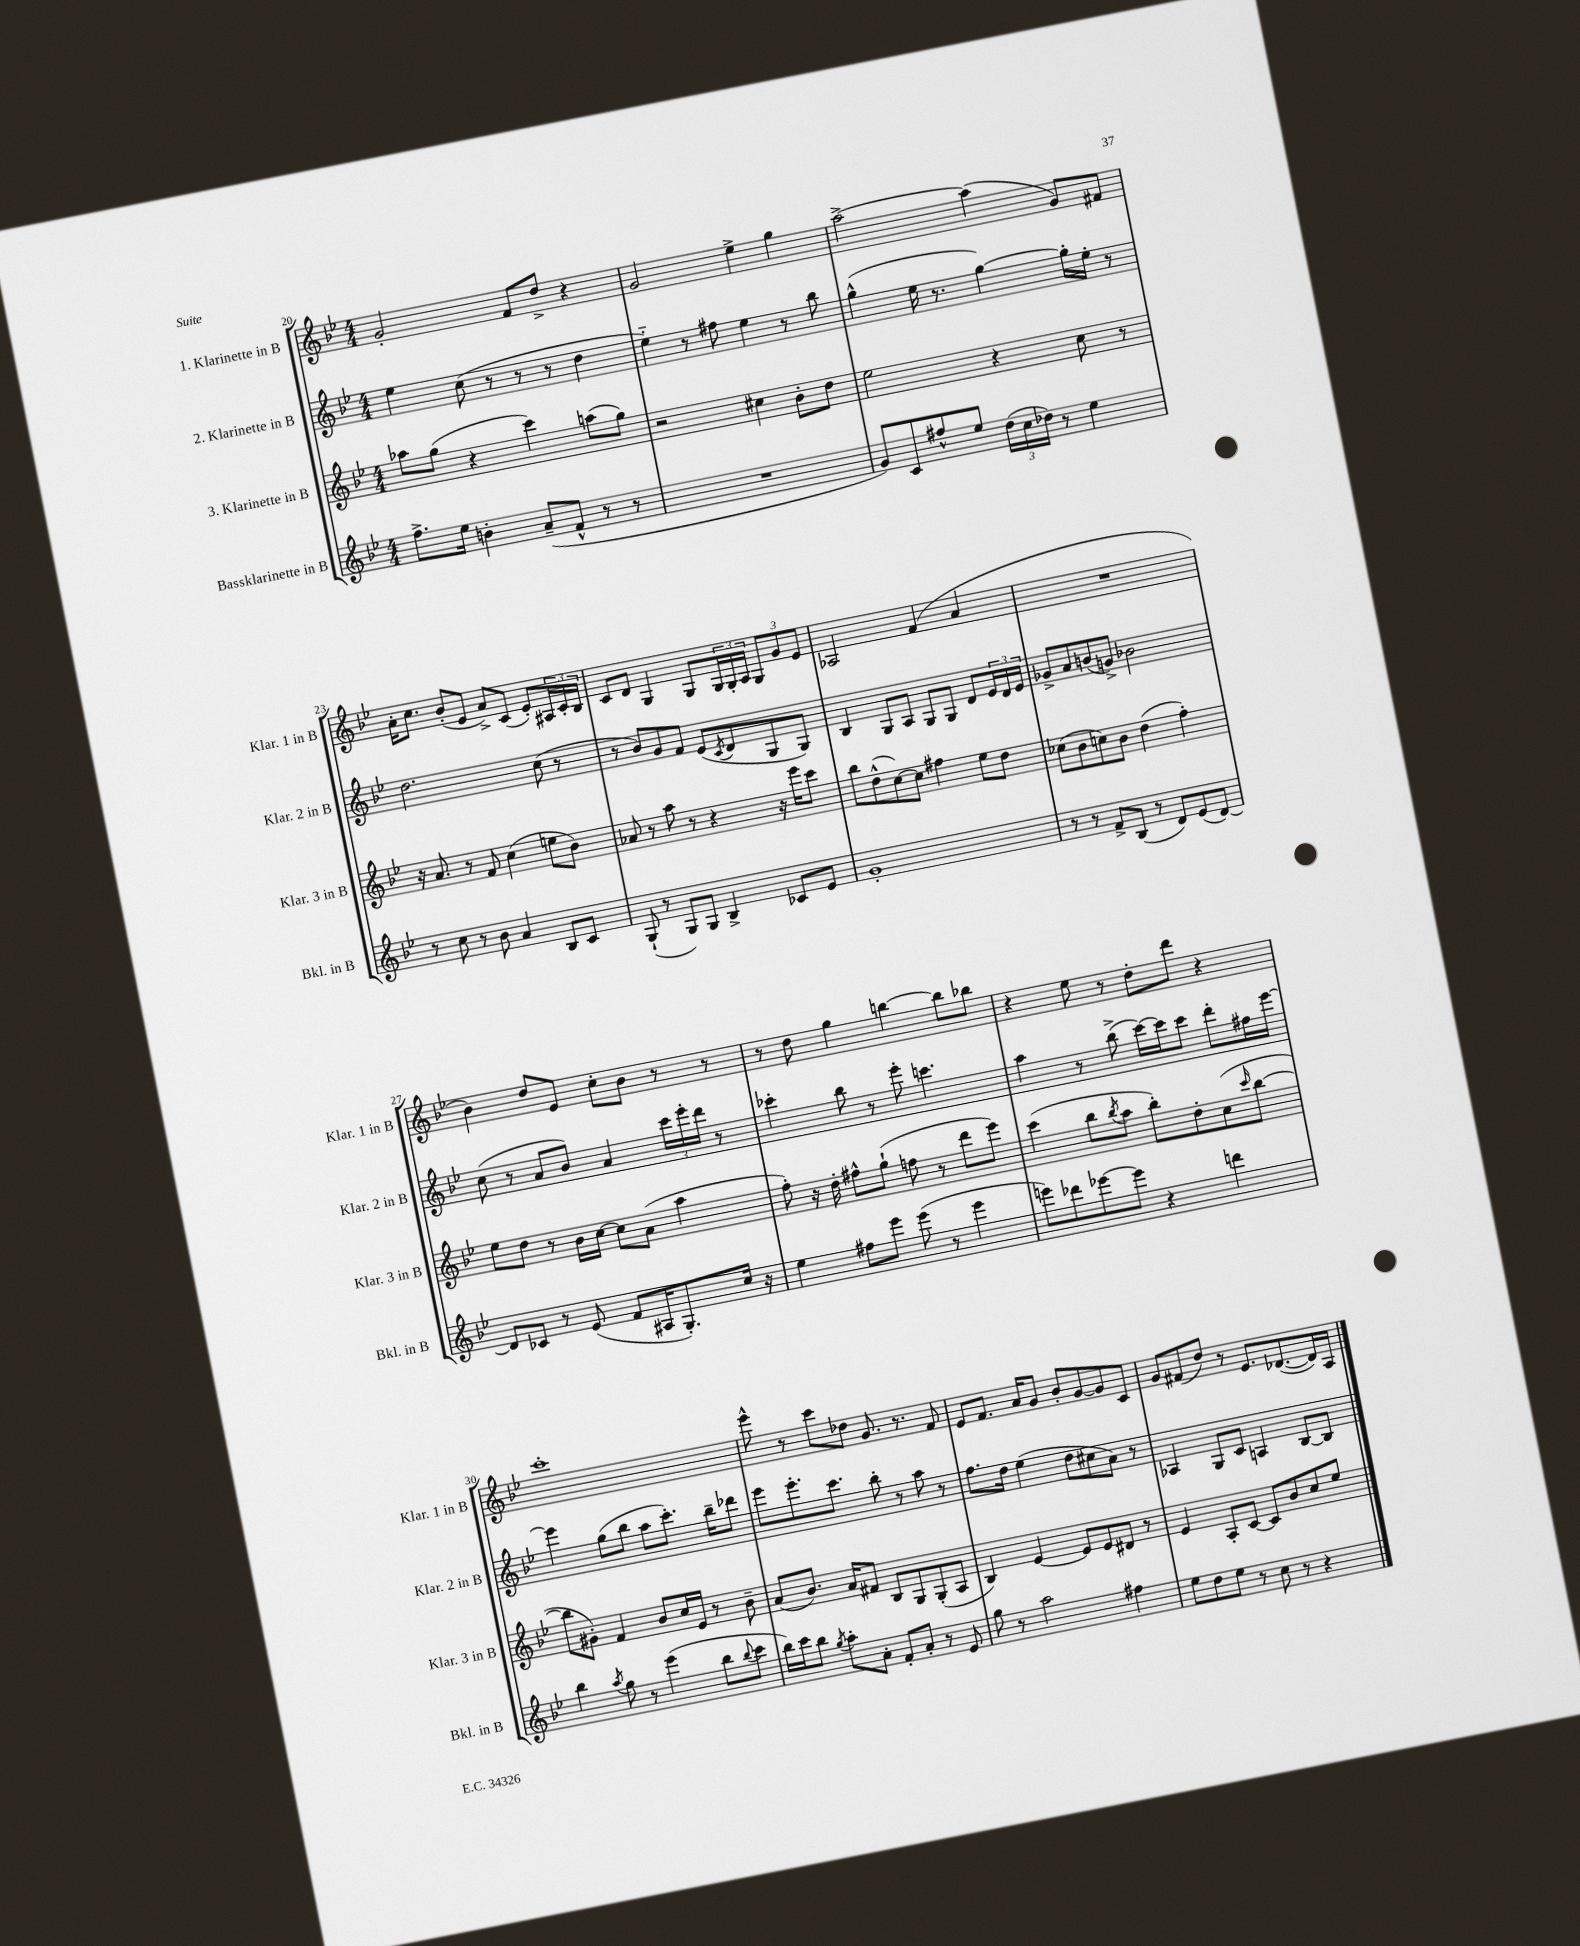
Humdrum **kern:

**kern	**kern	**kern	**kern
*part4	*part3	*part2	*part1
*staff4	*staff3	*staff2	*staff1
*I"Bassklarinette in B	*I"3. Klarinette in B	*I"2. Klarinette in B	*I"1. Klarinette in B
*I'Bkl. in B	*I'Klar. 3 in B	*I'Klar. 2 in B	*I'Klar. 1 in B
*clefG2	*clefG2	*clefG2	*clefG2
*k[b-e-]	*k[b-e-]	*k[b-e-]	*k[b-e-]
*M4/4	*M4/4	*M4/4	*M4/4
=20	=20	=20	=20
8.ff^\L	8aa-X\L	4ee-\	2g'/
.	(8gg\J	.	.
16ee-\Jk	.	.	.
4bn'\	4r	(8cc\	.
.	.	8r	.
(8a~/L	4ccc\)	8r	8f/L
8f^^/J	.	8r	8dd^/J
8r	(8aan\L	4dd\	4r
8r	8gg\J)	.	.
=21	=21	=21	=21
1r	2r	4ee-\)	2g/
.	.	8r	.
.	.	8ff#X\	.
.	4cc#X\	4ee-\	4ee-^\
.	8b-'\L	8r	4gg\
.	8dd\J	8bb-\	.
=22	=22	=22	=22
8g/L)	2ee-\	(4gg^^\	[2aa^\
8c/	.	.	.
8ff#X^^/	.	16ee-\	.
.	.	8.r	.
8ee-/J	.	.	.
(24dd\LL	4r	[4gg\)	(4aa\]
24cc\	.	.	.
24dd-X\JJ)	.	.	.
8r	.	.	.
4ee-\	8cc\	16gg'\LL]	8g/L)
.	.	16ee-'\JJ	.
.	8r	8r	8f#X/J
!!LO:LB:g=z
=23	=23	=23	=23
8r	16r	2.dd\	16a'\KL
.	8.a/	.	8.cc\J
8cc\	.	.	.
8r	8r	.	(8b-'/L
8b-\	8f/	.	8e-/J
4a/	(4cc\	.	8a^/L)
.	.	.	(8c/J
8B-/L	8een\L	(8cc\	8e-'/L)
8c/J	8b-\J)	8r	24A#X/L
.	.	.	24c'/
.	.	.	24B-/JJ
=24	=24	=24	=24
(8G`/	8a-X/	8r	8c/L
8r	8r	8b-/L)	8d/J
8G/L)	8aa\	8g/	4G/
8G/J	8r	8f/J	.
4B-^/	4r	(8e-/L	8G/L
.	.	8qc/	.
.	.	8d/	24G/L
.	.	.	24G'/
.	.	.	24A/JJ
8c-X/L	16r	8G/	12G/L
.	16eee-\KL	.	.
.	.	.	12g/
8e-/J	8ccc\J	8G/J)	.
.	.	.	12e-/J
=25	=25	=25	=25
1g'	8bb-\L	4B-/	2A-X/
.	(8dd^^\	.	.
.	[8cc\)	8G/L	.
.	8cc\J]	8A/J	.
.	4ff#X\	8G/L	(4f/
.	.	8G/J	.
.	8ee-\L	8d/L	4a/
.	8dd\J	24e-/L	.
.	.	24d/	.
.	.	24e-/JJ	.
=26	=26	=26	=26
8r	(8cc-X\L	8g-X^/L	1r
8r	8b-\	8a/	.
8f^/L	8ccn\)	(8bn/	.
(8B-/J	8b-\J	8gn^/J)	.
8r	(4dd\	2b-X\	.
8d/L)	.	.	.
(8e-/	4ff'\)	.	.
[8d/J)	.	.	.
!!LO:LB:g=z
=27	=27	=27	=27
8d/L]	8ee-\L	(8cc\	4b-\)
8c-X/J	8dd\J	8r	.
8r	8r	8a/L	8dd/L
(8e-/	16b-\LL	8b-/J)	8e-/J
.	[16cc\JJ	.	.
8f/L	8cc\L]	4a/	8cc'\L
16A#X/K	(8a\J	.	8b-\J
8.G'/)	.	.	.
.	4aa\	24ccc\LL	8r
.	.	24eee-'\	.
.	.	24ddd\JJ	.
16cc/Jk	.	8r	8r
16r	.	.	.
=28	=28	=28	=28
4ee-\	8ff'\)	4ccc-X'\	8r
.	16r	.	8dd\
.	16dd'\	.	.
8ff#X\L	8ff#X^^\L	8bb-\	4gg\
8eee-\J	(8gg`\J	8r	.
(8eee-\	8ffn\	8eee-'\	[4bbn\
8r	8r	4.cccn\	.
4eee-\	8ddd\L	.	8bb\L]
.	8eee-\J)	.	8bb-X\J
=29	=29	=29	=29
8eeen\L)	(4ccc\	4aa\	4r
8ddd-X\	.	.	.
[8eee-X\	8bb-\L	8r	8ee-\
.	8qbb-/	.	.
8eee-\J]	8aa\J	(8bb-^\	8r
4r	8bb-'\L)	[16ccc\LL)	8dd'\L
.	.	16ccc\J]	.
.	8dd'\	8ccc\J	8ddd\J
4dddn\	(8cc\	8ddd'\L	4r
.	16qqccc/	.	.
.	[8bb-\J	16ff#X\L	.
.	.	[16eee-\JJ	.
!!LO:LB:g=z
=30	=30	=30	=30
4bb-\	8bb-\L]	4eee-\]	1ccc'
.	8g#X'\J)	.	.
8qaa/	.	.	.
8gg\	4f/	(8gg\L	.
8r	.	8bb-\J	.
(4eee-\	8b-/L	8aa\L	.
.	16cc/L	8.ccc'\J)	.
.	16e-/JJ	.	.
8bb-\L	8r	.	.
.	.	16bb-~\KL	.
8qqbb-/	.	.	.
8ccc\J	8b-~\	8ddd-X\J	.
=31	=31	=31	=31
16bb-\LL)	(8a/L	8eee-\L	8eee-^^\
16ccc\J	.	.	.
8bb-\J	8.b-/J)	8.eee-'\	8r
8qgg/	.	.	.
8aa'\L	.	.	8ccc\L
.	16a/KL	8.ccc\J	.
8a'\J	8f#X/J	.	8dd-X\J
8f'/L	8B-/L	8bb-'\	8.g/
8a'/J	8G/	8r	.
.	.	.	8.r
8r	(8G'/	8aa\	.
8e-/	8A/J	8r	8f/
=32	=32	=32	=32
8gg\	4B-/)	8.ff\L	8e-/L
8r	.	.	8.f/J
.	.	16dd\Jk	.
2aa\	[4e-/	(4ee-\	.
.	.	.	16a/KL
.	.	.	8g/J
.	8e-/L]	8dd\L	8b-'/L
.	8e-/	8cc#X\	[8g/
4ff#X\	8d#X/J	8a\J)	8g/]
.	8r	8r	8c/J
=33	=33	=33	=33
8ee-\L	4e-/	4A-X/	8g/L
8dd\	.	.	(8f#X/
8ee-\J	8A'/L	8G/L	8dd/J)
8r	[8c/J	8c/J	8r
8cc\	8c/L]	4An/	8.e-/L
8r	8b-/	.	.
.	.	.	([8.d-X/
4r	8cc/	[8B-/L	.
.	8ee-/J	8B-/J]	16d-/L])
.	.	.	16A/JJ
==	==	==	==
*-	*-	*-	*-
